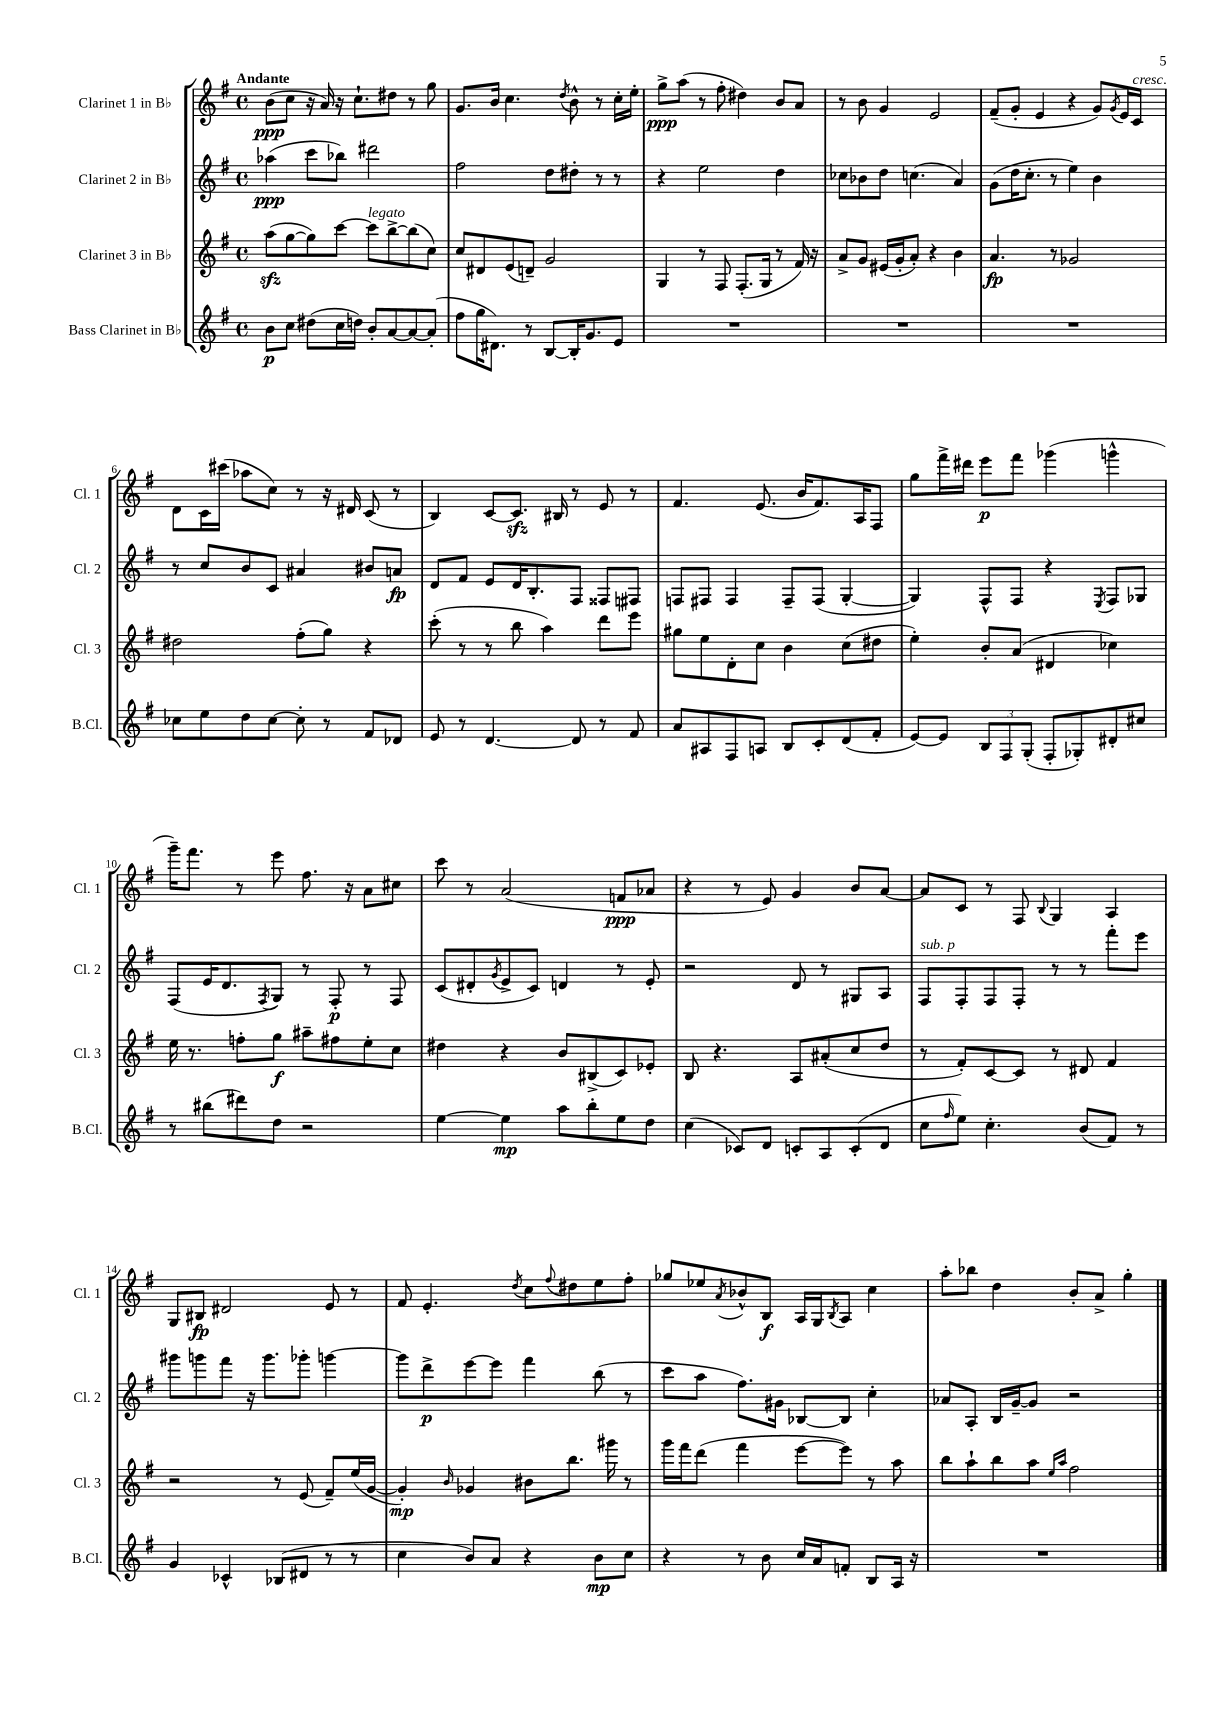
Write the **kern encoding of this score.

**kern	**kern	**kern	**kern
*staff4	*staff3	*staff2	*staff1
*clefG2	*clefG2	*clefG2	*clefG2
*k[f#]	*k[f#]	*k[f#]	*k[f#]
*M4/4	*M4/4	*M4/4	*M4/4
*met(c)	*met(c)	*met(c)	*met(c)
8b	(8aa	(4aa-	(8b
8cc	[8gg	.	8cc
(8dd#	8gg])	8ccc	16r
.	.	.	16a)
16cc	[8ccc	8bb-)	16r
16dd)	.	.	8.cc`
8b'	8ccc]	2ddd#	.
[8a	[8bb^	.	8dd#
8a_	(8bb]	.	8r
(8a']	8cc)	.	8gg
=	=	=	=
8ff#	8cc	2ff#	8.g
16gg	8d#	.	.
8.d#)	.	.	16b
.	(8e	.	4.cc
8r	8d~)	.	.
[8B	2g	8dd	.
.	.	.	8qdd
16B']	.	8dd#'	8b^^
8.g	.	.	.
.	.	8r	8r
8e	.	8r	16cc'
.	.	.	16ee'
=	=	=	=
1r	4G	4r	8gg^
.	.	.	(8aa
.	8r	2ee	8r
.	8F#	.	8ff#'
.	(8.F#'	.	4dd#)
.	16G	.	.
.	8r	4dd	8b
.	16f#)	.	8a
.	16r	.	.
=	=	=	=
1r	8a^	8cc-	8r
.	8g	8b-	8b
.	(16e#	8dd	4g
.	16g'	.	.
.	8a')	(4.cc	.
.	4r	.	2e
.	4b	4a)	.
=	=	=	=
1r	4.a	(8g	(8f#~
.	.	16dd	8g'
.	.	8.cc'	.
.	.	.	4e
.	8r	8r	.
.	2g-	4ee)	4r
.	.	4b	8g)
.	.	.	8qg
.	.	.	16e
.	.	.	16c
=	=	=	=
8cc-	2dd#	8r	8d
8ee	.	8cc	16c
.	.	.	(16ccc#
8dd	.	8b	8aa-
[8cc-	.	8c	8cc)
8cc-']	(8ff#'	4a#	8r
8r	8gg)	.	16r
.	.	.	16d#
8f#	4r	8b#	(8c
8d-	.	8a	8r
=	=	=	=
8e	(8ccc'	8d	4B)
8r	8r	8f#	.
[4.d	8r	8e	[8c
.	8bb	16d	8.c]
.	.	8.B'	.
.	4aa)	.	.
.	.	.	16B#
8d]	.	8F#	8r
8r	8ddd	8F##	8e
8f#	8eee	8F#	8r
=	=	=	=
8a	8gg#	8F	4.f#
8A#	8ee	8F#	.
8F#	8d'	4F#	.
8A	8cc	.	(8.e
8B	4b	8F#~	.
.	.	.	16b
8c'	.	(8F#	8.f#)
(8d	(8cc	[4G'	.
.	.	.	16A
8f#'	8dd#	.	8F#
=	=	=	=
[8e)	4ee')	4G])	8gg
8e]	.	.	16fff#^
.	.	.	16ddd#
12B	8b'	8F#^^	8eee
12F#	.	.	.
.	(8a	8F#	8fff#
(12G'	.	.	.
8F#'	4d#	4r	(4ggg-
8G-')	.	.	.
.	.	8qE	.
8d#'	4cc-)	8F#	4ggg^^
8cc#	.	8G-	.
=	=	=	=
8r	16ee	(8F#	16ggg~)
.	8.r	.	8.fff#
(8bb#	.	16e	.
.	.	8.d	.
8ddd#)	8ff'	.	8r
.	.	8qF#	.
8dd	8gg	8G)	8eee
2r	8aa#~	8r	8.ff#
.	8ff#	8F#'	.
.	.	.	16r
.	8ee'	8r	8a
.	8cc	8F#	8cc#
=	=	=	=
[4ee	4dd#	(8c	8ccc
.	.	8d#'	8r
.	.	8qg	.
4ee]	4r	8e^	(2a
.	.	8c)	.
8aa	8b	4d	.
8bb'	(8B#^	.	.
8ee	8c)	8r	8f
8dd	8e-'	8e'	8a-
=	=	=	=
(4cc	8B	2r	4r
.	4.r	.	.
8c-)	.	.	8r
8d	.	.	8e)
8c'	8A	8d	4g
8A	(8a#'	8r	.
(8c'	8cc	8G#	8b
8d	8dd	8A	[8a
=	=	=	=
8cc	8r	8F#	8a]
16qqff#	.	.	.
8ee)	8f#')	8F#'	8c
4.cc'	[8c	8F#	8r
.	8c]	8F#'	8F#
.	.	.	8qqB
.	8r	8r	4G
(8b	8d#	8r	.
8f#)	4f#	8fff#'	4A
8r	.	8eee	.
=	=	=	=
4g	2r	8ggg#	8G
.	.	8ggg	8B#
4c-^^	.	8fff#	2d#
.	.	16r	.
.	.	8.ggg	.
(8B-	8r	.	.
8d#	(8e	8ggg-'	.
8r	8f#~)	[4ggg	8e
8r	(16ee	.	8r
.	[16g	.	.
=	=	=	=
4cc	4g'])	8ggg]	8f#
.	.	8ddd^	4.e'
.	16qqb	.	.
8b)	4g-	[8eee	.
8a	.	8eee]	.
.	.	.	8qdd
4r	8b#	4fff#	8cc
.	.	.	8qqff#
.	8.bb	.	8dd#
8b	.	(8bb	8ee
.	16ggg#	.	.
8cc	8r	8r	8ff#'
=	=	=	=
4r	16ggg	8ccc	8gg-
.	16fff#	.	.
.	(8ddd	8aa	8ee-
.	.	.	8qa
8r	4fff#	8.ff#)	8b-^^
8b	.	.	8B
.	.	16g#	.
16cc	[8eee	[8B-	16A
16a	.	.	16G
.	.	.	8qB
8f'	8eee])	8B-]	8A
8B	8r	4cc'	4cc
16A	8aa	.	.
16r	.	.	.
=	=	=	=
1r	8bb	8a-	8aa'
.	8aa`	8A'	8bb-
.	8bb	16B	4dd
.	.	[16g~	.
.	8aa	8g]	.
.	16qqee	.	.
.	16qqaa	.	.
.	2ff#	2r	8b'
.	.	.	8a^
.	.	.	4gg'
==	==	==	==
*-	*-	*-	*-
